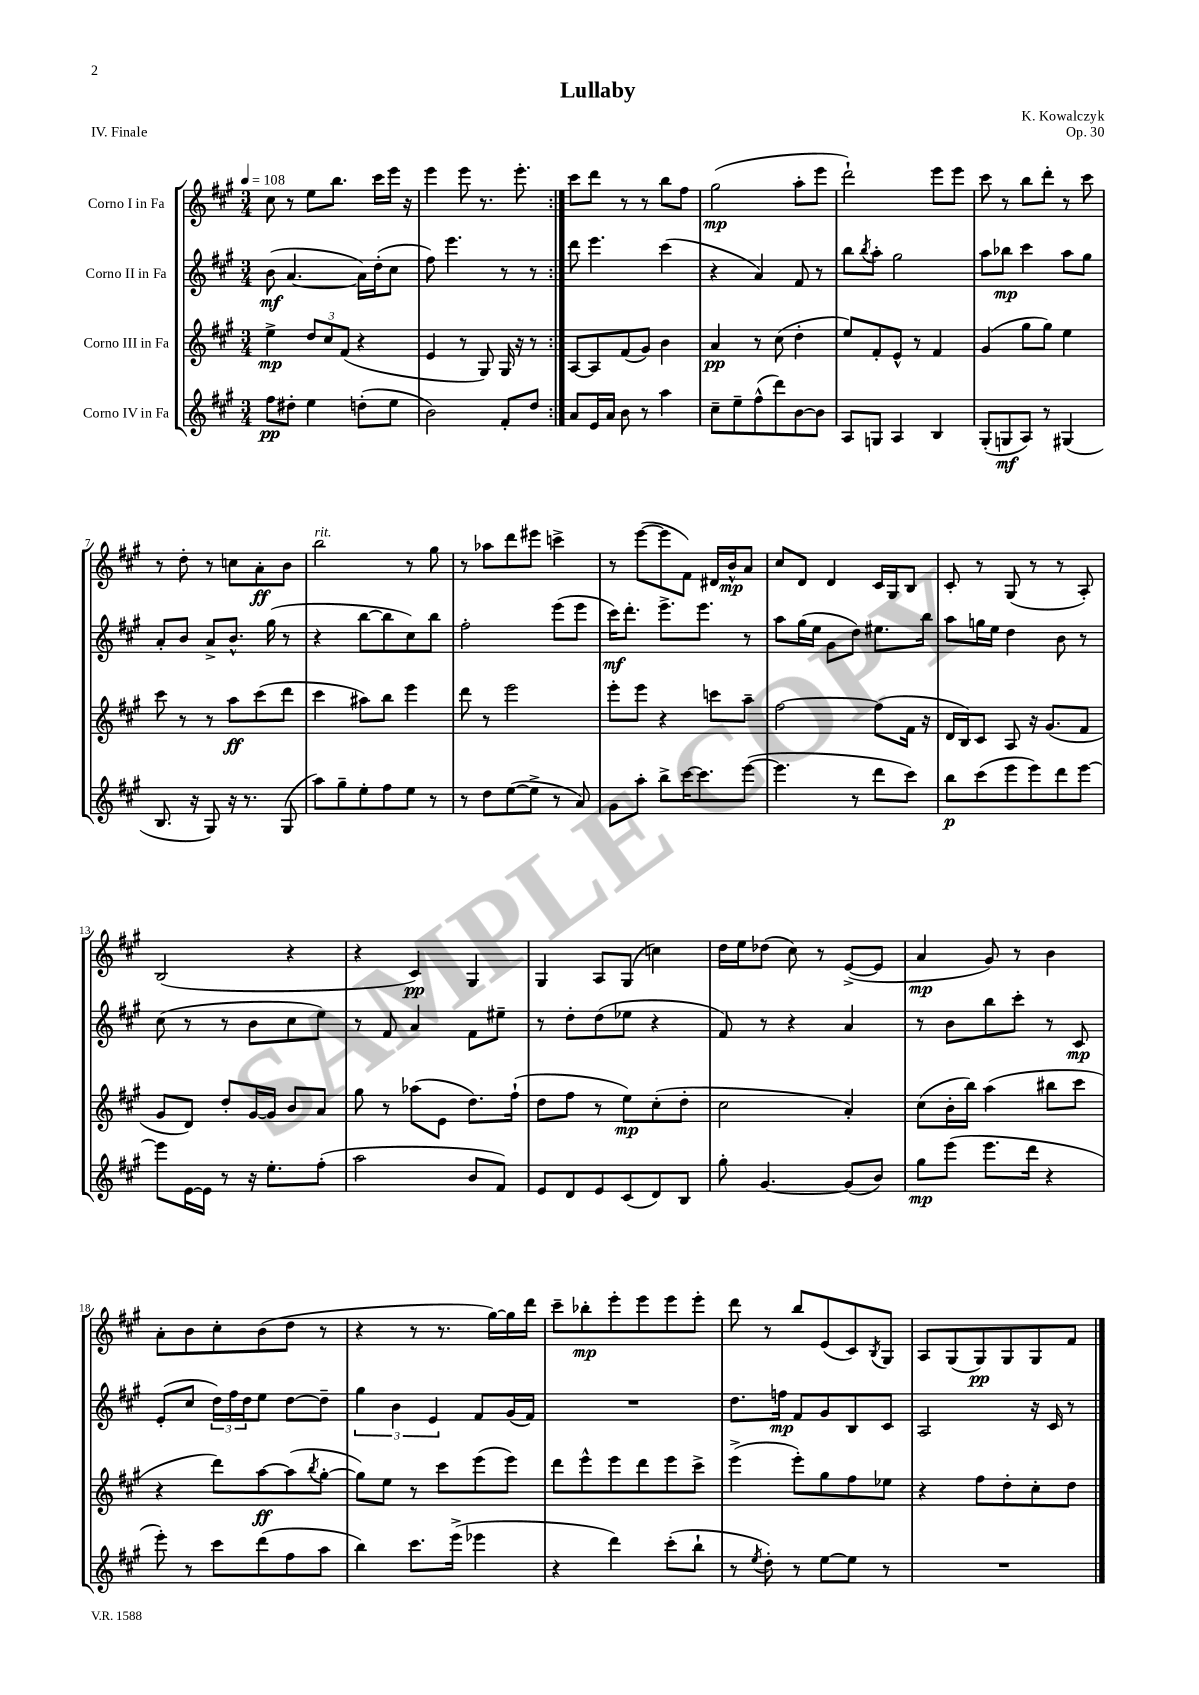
\header { title = "Lullaby" composer = "K. Kowalczyk" opus = "Op. 30" piece = "IV. Finale" }
<<
\new StaffGroup <<
\new Staff = "s0" \with { instrumentName = "Corno I in Fa" } {
    \clef treble \key a \major \numericTimeSignature \time 3/4 \tempo 4 = 108
    \repeat volta 2 { cis''8 r8 e''8 b''8. cis'''16 e'''16 r16 |
    e'''4 e'''8 r8. e'''8.-. | }
    cis'''8 d'''8 r8 r8 b''8 fis''8 |
    gis''2\mp( a''8-. e'''8 |
    d'''2-!) e'''8 e'''8 |
    cis'''8 r8 b''8 d'''8-. r8 cis'''8 |
    r8 d''8-. r8 c''8 a'8-.\ff b'8 |
    b''2^\markup { \italic "rit." } r8 gis''8 |
    r8 aes''8 d'''8 eis'''8 c'''4-> |
    r8 e'''8~( e'''8 fis'8) dis'16 b'16-^\mp a'8 |
    cis''8 d'8 d'4 cis'16 gis16 b8 |
    cis'8-. r8 gis8( r8 r8 a8-.) |
    b2( r4 |
    r4 cis'4\pp) gis4 |
    gis4 a8 gis8( c''4) |
    d''16 e''16 des''8( cis''8) r8 e'8~->( e'8 |
    a'4\mp gis'8) r8 b'4 |
    a'8-. b'8 cis''8-. b'8( d''8 r8 |
    r4 r8 r8. gis''16~) gis''16 d'''16 |
    cis'''8-- bes''8-.\mp e'''8-. e'''8 e'''8 e'''8-. |
    d'''8 r8 b''8 e'8( cis'8) \acciaccatura { b8 } gis8 |
    a8 gis8( gis8\pp) gis8 gis8 fis'8 \bar "|." |
}
\new Staff = "s1" \with { instrumentName = "Corno II in Fa" } {
    \clef treble \key a \major \numericTimeSignature \time 3/4
    \repeat volta 2 { b'8\mf( a'4.~ a'16) d''16-.( cis''8 |
    fis''8) e'''4. r8 r8 | }
    d'''8 e'''4. cis'''4( |
    r4 a'4) fis'8 r8 |
    b''8 \acciaccatura { b''8 } a''8-. gis''2 |
    a''8 bes''8\mp cis'''4 a''8 gis''8 |
    a'8-. b'8 a'8-> b'8.-^ gis''16( r8 |
    r4 b''8~ b''8 cis''8) b''8 |
    fis''2-. e'''8( e'''8 |
    cis'''16\mf) d'''8.-. e'''8.-> e'''8. r8 |
    a''8 gis''16( e''16 gis'8 d''8) eis''8. b''16 |
    a''8 g''16 e''16 d''4 b'8 r8 |
    cis''8( r8 r8 b'8 cis''8 e''8) |
    r8 fis'8 a'4 fis'8 eis''8-- |
    r8 d''8-. d''8( ees''8 r4 |
    fis'8) r8 r4 a'4 |
    r8 b'8 b''8 cis'''8-. r8 cis'8\mp |
    e'8-.( cis''8 \tuplet 3/2 { d''16) fis''16 d''16 } e''8 d''8~ d''8-- |
    \tuplet 3/2 { gis''4 b'4 e'4 } fis'8 gis'16( fis'16) |
    R2. |
    d''8. f''16\mp fis'8 gis'8 b8 cis'8 |
    a2 r16 cis'16 r8 \bar "|." |
}
\new Staff = "s2" \with { instrumentName = "Corno III in Fa" } {
    \clef treble \key a \major \numericTimeSignature \time 3/4
    \repeat volta 2 { e''4->\mp \tuplet 3/2 { d''8 cis''8 fis'8( } r4 |
    e'4 r8 gis8) gis16 r16 r8 | }
    a8~ a8 fis'8( gis'8) b'4 |
    a'4\pp r8 cis''8( d''4-. |
    e''8) fis'8-. e'8-^ r8 fis'4 |
    gis'4( gis''8 gis''8) e''4 |
    cis'''8 r8 r8 a''8\ff cis'''8( d'''8 |
    cis'''4 ais''8) b''8 e'''4 |
    d'''8 r8 e'''2 |
    e'''8-. e'''8 r4 c'''8 a''8-- |
    fis''2~ fis''8( fis'16 r16 |
    d'16 b16) cis'8 a8 r16 gis'8.( fis'8 |
    gis'8 d'8) d''8-. gis'16~ gis'16 b'8 a'8 |
    gis''8 r8 aes''8( e'8 d''8.) fis''16-!( |
    d''8 fis''8 r8 e''8\mp) cis''8-.( d''8-. |
    cis''2 a'4-.) |
    cis''8( b'16-. b''16) a''4( bis''8 cis'''8 |
    r4 d'''8) a''8~\ff a''8( \acciaccatura { b''8 } gis''8~-. |
    gis''8) e''8 r8 cis'''8 e'''8( e'''8) |
    d'''8 e'''8-^ e'''8 d'''8 e'''8 cis'''8-> |
    e'''4->( e'''8-.) gis''8 fis''8 ees''8 |
    r4 fis''8 d''8-. cis''8-. d''8 \bar "|." |
}
\new Staff = "s3" \with { instrumentName = "Corno IV in Fa" } {
    \clef treble \key a \major \numericTimeSignature \time 3/4
    \repeat volta 2 { fis''8\pp dis''8-. e''4 d''8-.( e''8 |
    b'2) fis'8-. d''8 | }
    a'8 e'16 a'16 b'8 r8 a''4 |
    cis''8-- e''8-- fis''8-^( d'''8) b'8~ b'8 |
    a8 g8 a4 b4 |
    gis8-.( g8\mf a8) r8 gis4( |
    b8. r16 gis8) r16 r8. gis8( |
    a''8) gis''8-- e''8-. fis''8 e''8 r8 |
    r8 d''8 e''8~( e''8-> r8 a'8) |
    gis'8 a''8-. b''8-> cis'''16~ cis'''8. e'''8~( |
    e'''4. r8 d'''8 cis'''8) |
    b''8\p cis'''8( e'''8 e'''8) d'''8 e'''8~ |
    e'''8 e'16~ e'16 r8 r16 e''8.-. fis''8-.( |
    a''2 b'8 fis'8) |
    e'8 d'8 e'8 cis'8( d'8) b8 |
    gis''8-. gis'4.~ gis'8( b'8) |
    gis''8\mp e'''8( e'''8. d'''16 r4 |
    e'''8-.) r8 cis'''8 d'''8( fis''8 a''8 |
    b''4) cis'''8. e'''16->( ees'''4 |
    r4 d'''4) cis'''8-.( b''8-! |
    r8 \acciaccatura { e''8 } d''8-.) r8 e''8~ e''8 r8 |
    R2. \bar "|." |
}
>>
>>
